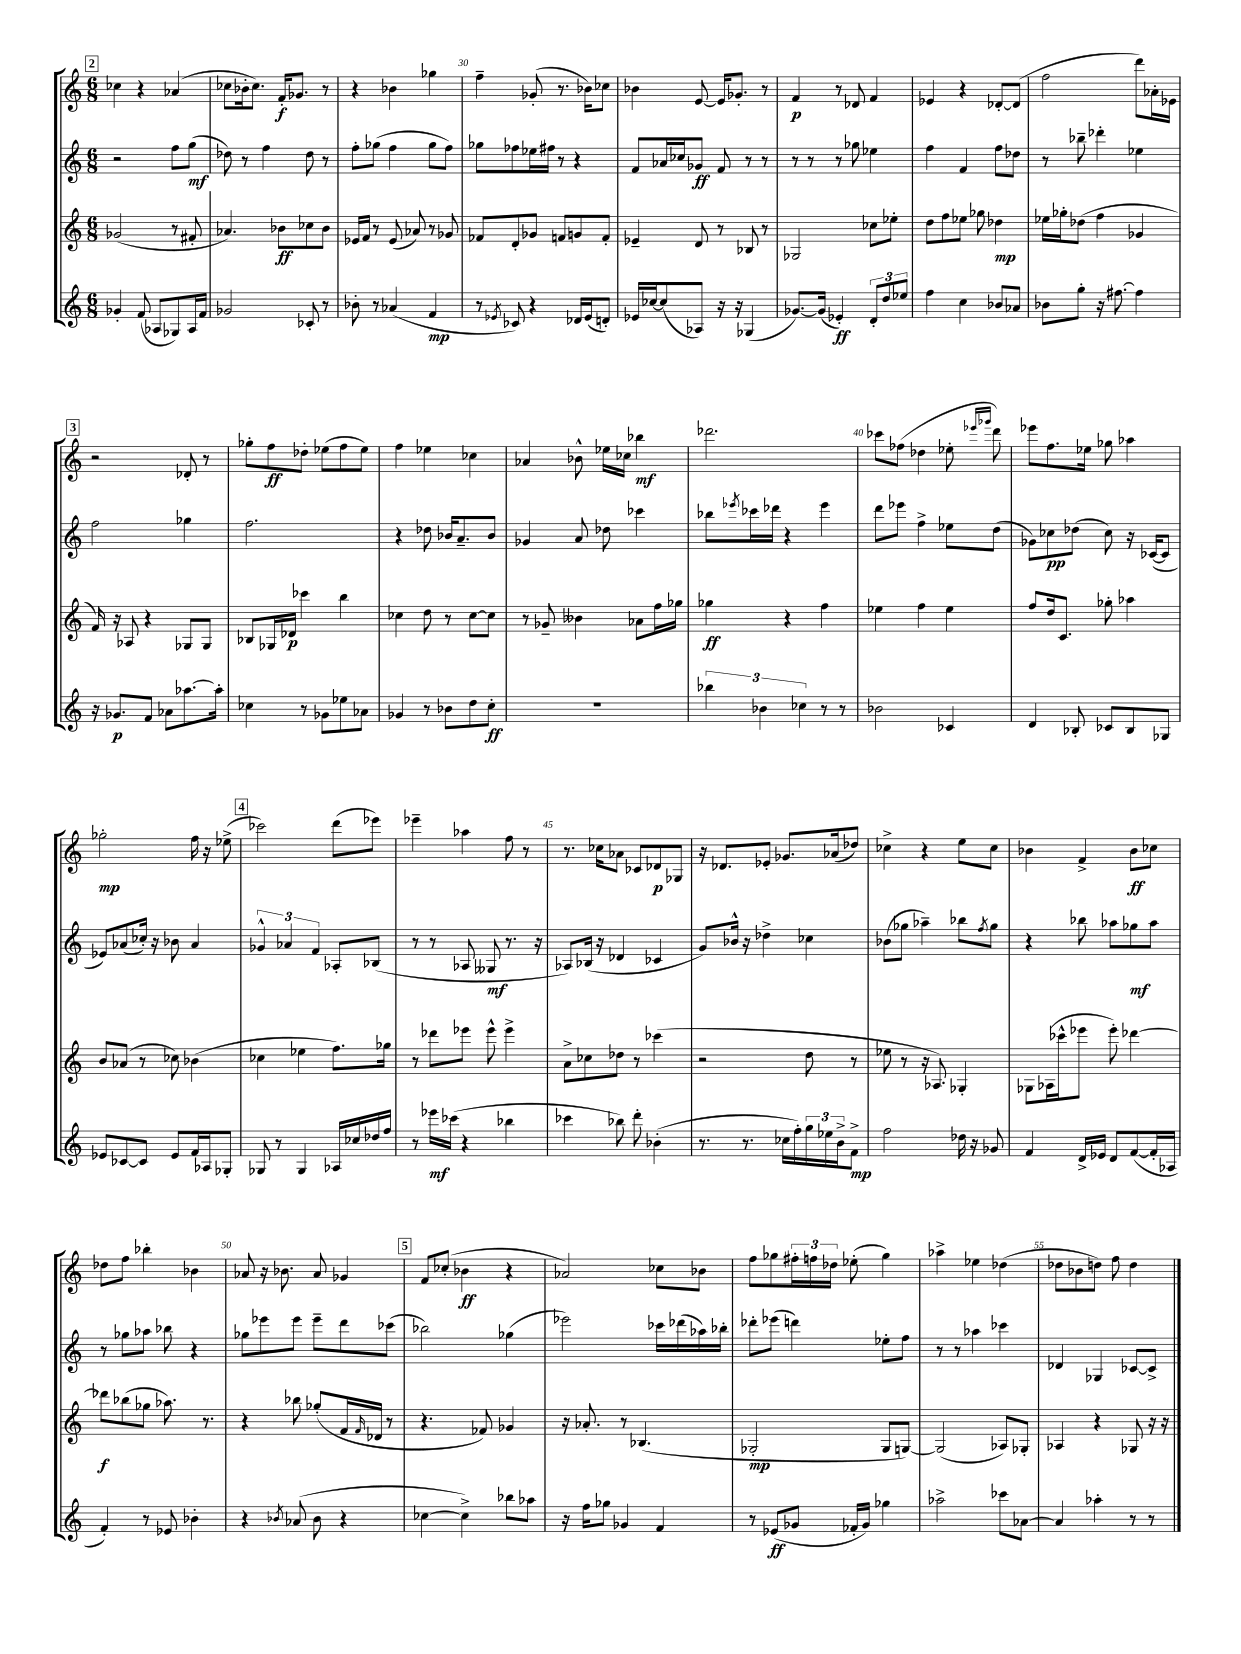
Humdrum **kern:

**kern	**kern	**kern	**kern
*staff4	*staff3	*staff2	*staff1
*clefG2	*clefG2	*clefG2	*clefG2
*k[]	*k[]	*k[]	*k[]
*M6/8	*M6/8	*M6/8	*M6/8
4g-'	(2g-	2r	4cc-
(8f	.	.	4r
8A-	.	.	.
8G-)	8r	8ff	(4a-
16A-	8f#'	(8gg	.
16f	.	.	.
=	=	=	=
2g-	4.a-)	8dd-)	8cc-
.	.	8r	16b-'
.	.	.	8.cc-)
.	.	4ff	.
.	8b-	.	16f'
.	.	.	8.g-
8c-'	8cc-	8dd-	.
8r	8b-	8r	8r
=	=	=	=
8b-'	16e-	8ff'	4r
.	16f	.	.
8r	8r	(8gg-	.
(4a-	(8e-	4ff	4b-
.	8a-)	.	.
4f	8r	8gg-	4gg-
.	8g-	8ff)	.
=	=	=	=
8r	8f-	8gg-	4ff~
8qe-	.	.	.
8c-)	8d'	8ff-	.
4r	8g-	16ee-	(8g-'
.	.	16ff#	.
.	8f	8r	8.r
16d-	8g	4r	.
(16e-	.	.	16b-)
8d')	8f'	.	8cc-
=	=	=	=
16e-	4e-~	8f	4b-
[16cc-	.	.	.
(8cc-]	.	16a-	.
.	.	16cc-	.
8A-)	8d	8g-	[8e
16r	8r	8f	16e]
16r	.	.	8.g-'
(4G-	8B-	8r	.
.	8r	8r	8r
=	=	=	=
[8.g-)	2G-	8r	4f
.	.	8r	.
(16g-]	.	.	.
4e-')	.	8r	8r
.	.	8gg-	8d-
12d'	8cc-	4ee-	4f
12dd	.	.	.
.	8ee-'	.	.
12ee-	.	.	.
=	=	=	=
4ff	8dd	4ff	4e-
.	8ff	.	.
4cc	8ee-	4f	4r
.	8gg-	.	.
8b-	4dd-	8ff	[8d-'
8a-	.	8dd-	(8d-]
=	=	=	=
8b-	16ee-	8r	2ff
.	16gg-'	.	.
8gg'	(8dd-	8bb-~	.
16r	4ff	4ddd-'	.
[8.ff#	.	.	.
4ff#]	4g-	4ee-	8ddd)
.	.	.	16a-'
.	.	.	16e-
=	=	=	=
16r	16f)	2ff	2r
8.g-	16r	.	.
.	8A-	.	.
8f	4r	.	.
8a-	.	.	.
[8.aa-	8G-	4gg-	8d-'
.	8G-	.	8r
16aa-']	.	.	.
=	=	=	=
4cc-	8B-	2.ff	8gg-'
.	16G-	.	8ff
.	16d-	.	.
8r	4ccc-	.	8dd-'
8g-	.	.	(8ee-
8ee-	4bb	.	8ff
8a-	.	.	8ee-)
=	=	=	=
4g-	4cc-	4r	4ff
8r	8dd	8dd-	4ee-
8b-	8r	16b-	.
.	.	8.a~	.
8dd	[8cc-	.	4cc-
8cc'	8cc-]	8b-	.
=	=	=	=
2.r	8r	4g-	4a-
.	8g-~	.	.
.	4b--	8a	8b-^^
.	.	8dd-	16ee-
.	.	.	16cc-
.	8a-	4ccc-	4bb-
.	16ff	.	.
.	16gg-	.	.
=	=	=	=
6bb-	4gg-	8bb-	2.ddd-
.	.	8qeee-	.
.	.	16ccc-	.
6b-	.	.	.
.	.	16ddd-	.
.	4r	4r	.
6cc-	.	.	.
8r	4ff	4eee-	.
8r	.	.	.
=	=	=	=
2b-	4ee-	8ddd	8ccc-
.	.	8eee-	(8ff-
.	4ff	4ff^	4dd-
4c-	4ee-	8ee-	8ee-'
.	.	.	16qqeee-
.	.	.	16qqggg-
.	.	(8dd	8ddd)
=	=	=	=
4d	8ff	8g-)	8eee-
.	16dd	8cc-	8.ff
.	8.c	.	.
8B-'	.	(8dd-	.
.	.	.	16ee-
8c-	8gg-'	8cc-)	8gg-
8B-	4aa-	16r	4aa-
.	.	([16c-	.
8G-	.	8c-]	.
=	=	=	=
8e-	8b	8e-)	2gg-'
[8c-	(8a-	(8a-	.
8c-]	8r	16cc-')	.
.	.	16r	.
8e-	8cc-)	8b-	.
16f	(4b-	4a-	16ff
16A-	.	.	16r
8G-'	.	.	(8ee-^
=	=	=	=
8G-	4cc-	6g-^^	2ccc-)
8r	.	.	.
.	.	6a-	.
4G-	4ee-	.	.
.	.	6f	.
16A-	8.ff)	8A-'	(8ddd
16cc-	.	.	.
16dd-	.	(8B-	8eee-)
16ff	16gg-	.	.
=	=	=	=
8r	8r	8r	4eee-~
16eee-	8ddd-	8r	.
(16ccc-	.	.	.
4r	8eee-	8A-	4aa-
.	8eee-^^	8G--	.
4bb-	4eee-^	8.r	8ff
.	.	.	8r
.	.	16r	.
=	=	=	=
4ccc-	8a^	8A-)	8.r
.	8cc-	(16B-	.
.	.	16r	16cc-
8bb-)	8dd-	4d-	8a-
8ddd'	8r	.	8c-
(4b-'	(4ccc-	4c-	8d-
.	.	.	8G-
=	=	=	=
8.r	2r	8g)	16r
.	.	.	8.d-
.	.	16b-^^	.
8.r	.	16r	.
.	.	4dd-^	8e-'
16cc-	.	.	8.g-
16ff')	.	.	.
24gg	8dd	4cc-	.
24ee-	.	.	.
.	.	.	(16a-
24b^	.	.	.
8f^	8r	.	8dd-)
=	=	=	=
2ff	8ee-	(8b-	4cc-^
.	8r	8gg-	.
.	16r	4aa-~)	4r
.	8.A-)	.	.
16dd-	4G-'	8bb-	8ee
16r	.	.	.
.	.	8qff	.
8g-	.	8gg-	8cc-
=	=	=	=
4f	8G-	4r	4b-
.	(16A-	.	.
.	16ccc-^^	.	.
16d^	8eee-	8bb-	4f^
16e-	.	.	.
8d	8eee-')	8aa-	.
([8f	[4ddd-	8gg-	8b-
16f']	.	8aa-	8cc-
16A-	.	.	.
=	=	=	=
4f')	8ddd-]	8r	8dd-
.	(8bb-	8gg-	8ff
8r	8gg-	8aa-	4bb-'
8e-	8.aa-)	8bb-	.
4b-'	.	4r	4b-
.	8.r	.	.
=	=	=	=
4r	4r	8gg-	8a-
.	.	8eee-	16r
.	.	.	8.b-
8qb-	.	.	.
(8a-	8bb-	8eee-	.
8b-	(8gg-'	8eee-~	8a-
4r	16f	8ddd	4g-
.	16qqf	.	.
.	16d-	.	.
.	8r	(8ccc-	.
=	=	=	=
[4cc-	4.r	2bb-)	8f
.	.	.	(8cc-'
4cc-^])	.	.	4b-
.	8f-)	.	.
8bb-	4g-	(4gg-	4r
8aa-	.	.	.
=	=	=	=
16r	16r	2eee-)	2a-)
16ff	8.a-'	.	.
8gg-	.	.	.
4g-	8r	.	.
.	(4.B-	.	.
4f	.	16ccc-	8cc-
.	.	(16ddd-	.
.	.	16aa-)	8b-
.	.	16bb-'	.
=	=	=	=
8r	2G-'	8ddd-'	8ff
(8e-	.	(8eee-	8gg-
8g-	.	4ddd)	24ff#'
.	.	.	24ff
.	.	.	24dd-
16f-'	.	.	(8ee-'
16g-)	.	.	.
4gg-	8G-	8ee-'	4gg-)
.	[8G)	8ff	.
=	=	=	=
2aa-^	(2G]	8r	4aa-^
.	.	8r	.
.	.	4aa-	4ee-
8ccc-	8A-)	4ccc-	(4dd-
[8a-	8G-'	.	.
=	=	=	=
4a-]	4A-	4d-	8dd-
.	.	.	8b-
4aa-'	4r	4G-	8dd)
.	.	.	8ff
8r	8G-	[8c-	4dd
8r	16r	8c-^]	.
.	16r	.	.
==	==	==	==
*-	*-	*-	*-
